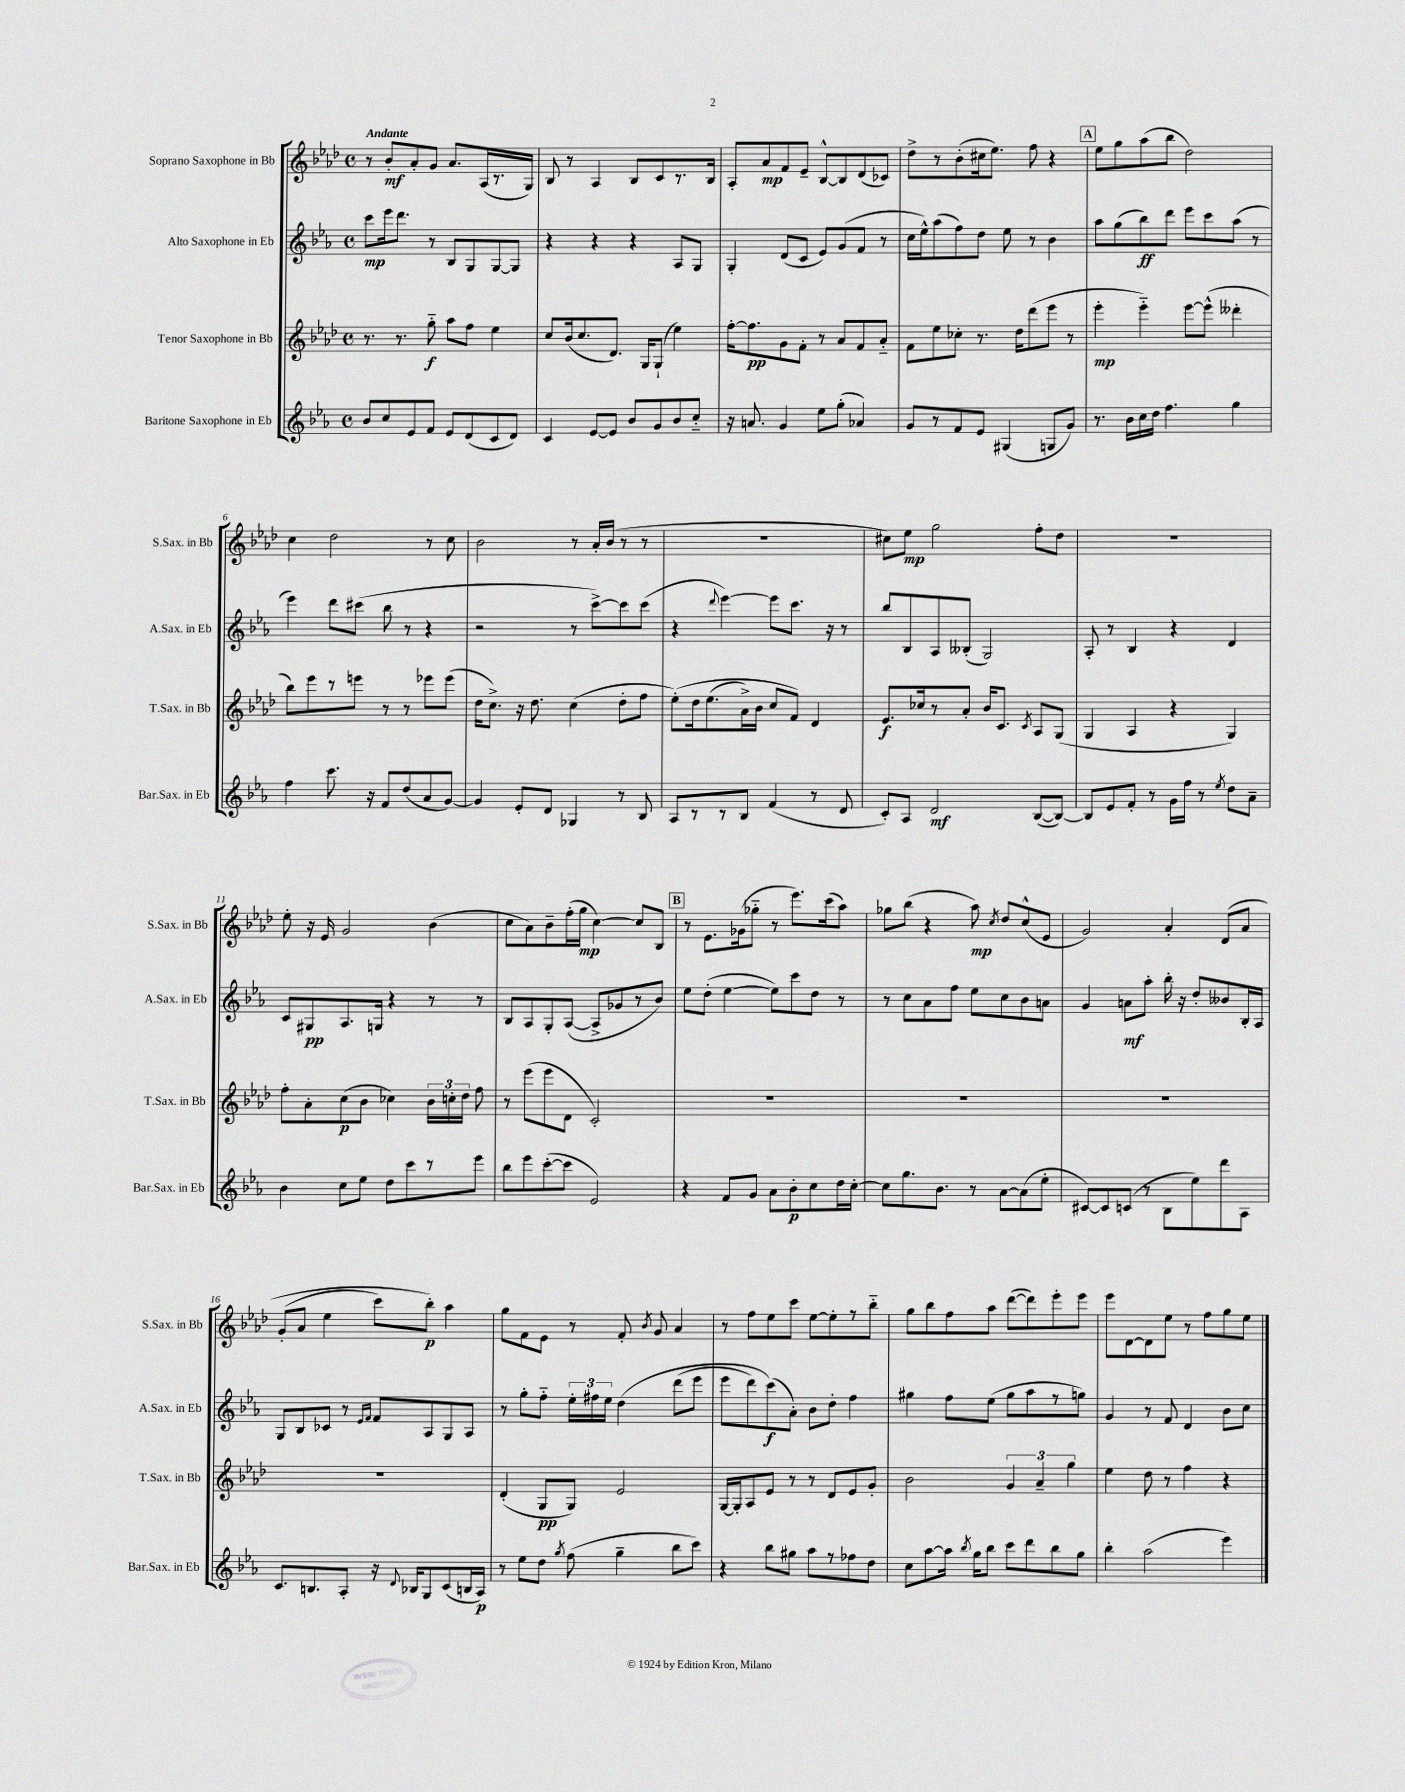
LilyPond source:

<<
\new StaffGroup <<
\new Staff = "s0" \with { instrumentName = "Soprano Saxophone in Bb" shortInstrumentName = "S.Sax. in Bb" } {
    \clef treble \key aes \major \defaultTimeSignature \time 4/4 \tempo "Andante"
    \autoBeamOff r8 bes'8[-.\mf aes'8-. g'8] aes'8.[ aes16( r8. g16]) |
    bes8 r8 aes4 bes8[ c'8 r8. bes16] |
    aes8[-. aes'8\mp f'8 ees'8]-- bes8[~-^ bes8 des'8( ces'8]) |
    des''8[-> r8 bes'8-.( cis''16 ees''8.]) f''8 r4 |
    \mark \markup { \box "A" } ees''8[ g''8 aes''8( bes''8] des''2) |
    c''4 des''2 r8 c''8 |
    bes'2 r8 aes'16[-. bes'16]( r8 r8 |
    R1 |
    cis''8[) ees''8]\mp g''2 f''8[-. des''8] |
    R1 |
    ees''8-. r16 ees'16 g'2 bes'4( |
    c''8[ aes'8) bes'8-- f''16-.( g''16]\mp c''4~) c''8[ bes8] |
    \mark \markup { \box "B" } r8 ees'8.[ ges'16( ges''8]-_ r8 ees'''8.[) c'''16( aes''8]) |
    ges''8[ bes''8]( r4 aes''8\mp) \acciaccatura { c''8 } des''8[ c''8-^( ees'8] |
    g'2) aes'4-. des'8[\( aes'8] |
    g'8[-.( aes'8] ees''4 c'''8[) bes''8]-.\p\) aes''4 |
    g''8[ f'8 ees'8] r8 f'8-. \acciaccatura { bes'8 } g'8 aes'4 |
    r8 f''8[ ees''8 c'''8] ees''8[~ ees''8-. r8 bes''8]-_ |
    g''8[ bes''8 f''8 aes''8] des'''8[~( des'''8) ees'''8-. ees'''8] |
    ees'''8[ des'8~ des'8 ees''8] r8 f''8[ g''8 ees''8] \bar "|." |
}
\new Staff = "s1" \with { instrumentName = "Alto Saxophone in Eb" shortInstrumentName = "A.Sax. in Eb" } {
    \clef treble \key ees \major \defaultTimeSignature \time 4/4
    \autoBeamOff c'''8[\mp ees'''16 d'''8.] r8 bes8[ g8 g8~ g8] |
    r4 r4 r4 aes8[ g8] |
    g4-. d'8[( c'8] ees'8[) g'8( f'8] r8 |
    c''16[ ees''16-^) aes''8( f''8) d''8] ees''8 r8 bes'4 |
    \mark \markup { \box "A" } aes''8[ g''8( bes''8\ff) d'''8] ees'''8[ c'''8 aes''8]( r8 |
    ees'''4) d'''8[ cis'''8]( bes''8 r8 r4 |
    r2 r8 c'''8[~->) c'''8 c'''8]( |
    r4 \appoggiatura { d'''8 } ees'''4~) ees'''8[ c'''8.] r16 r8 |
    bes''8[ bes8 aes8 beses8]-.( g2) |
    aes8-. r8 bes4 r4 d'4 |
    c'8[ gis8\pp aes8. g16] r4 r8 r8 |
    bes8[ aes8 g8-. aes8]~( aes8[-> ges'8 r8 bes'8]) |
    \mark \markup { \box "B" } ees''8[ d''8]-.( ees''4~ ees''8[) c'''8 d''8] r8 |
    r8 c''8[ aes'8 f''8] ees''8[ c''8 bes'8 a'8] |
    g'4 a'8[\mf aes''8]-. bes''16-. r16 d''8[-. beses'8 bes16-. aes16] |
    g8[ bes8 ces'8] r8 \grace { ees'16[ f'16] } f'8[ aes8 g8 aes8] |
    r8 g''8[-. f''8]-_ \tuplet 3/2 { ees''16[-. fis''16 ees''16] } d''4\( d'''8[( ees'''8] |
    ees'''8[ d'''8) c'''8\f(\) aes'8]-.) bes'8[ d''8]-. f''4 |
    gis''4 f''8[ ees''8]( gis''8[ aes''8 r8 g''8]) |
    g'4 r8 f'8 d'4 bes'8[ c''8] \bar "|." |
}
\new Staff = "s2" \with { instrumentName = "Tenor Saxophone in Bb" shortInstrumentName = "T.Sax. in Bb" } {
    \clef treble \key aes \major \defaultTimeSignature \time 4/4
    \autoBeamOff r8. r8. g''8-_\f aes''8[ f''8] ees''4 |
    c''8[ bes'16( c''8. des'8.]) g16[ g8]-!( ees''4) |
    f''16[~-. f''8.\pp g'8 f'8]-. r8 aes'8[ f'8 aes'8]-_ |
    f'8[ ees''8 ces''8]-. r8. des''16[ des'''8( ees'''8] r8 |
    \mark \markup { \box "A" } ees'''4-.\mp ees'''4-_) ees'''8[~ ees'''8]-^( deses'''4-. |
    bes''8[) ees'''8 r8 e'''8] r8 r8 ees'''8[ ees'''8]( |
    des''16[ c''8.]->) r16 des''8. c''4( des''8[-. f''8] |
    ees''8[-.)\( des''16 ees''8.( aes'16->) bes'16] c''8[ f'8]\) des'4 |
    ees'8.[\f ces''16 r8 aes'8]-. bes'16[ c'8.] \acciaccatura { c'8 } aes8[ g8]( |
    g4 aes4 r4 g4) |
    f''8[-. aes'8-. c''8\p( bes'8] ces''4) \tuplet 3/2 { bes'16[ c''16-. des''16] } f''8 |
    r8 ees'''8[( ees'''8 des'8] c'2-.) |
    \mark \markup { \box "B" } R1 |
    R1 |
    R1 |
    R1 |
    des'4-.( g8[\pp g8]) ees'2 |
    g16[~ g16-. aes8 ees'8] r8 r8 des'8[ ees'8 g'8]-. |
    bes'2 \tuplet 3/2 { g'4 aes'4-- g''4 } |
    ees''4 des''8 r8 f''4 r4 \bar "|." |
}
\new Staff = "s3" \with { instrumentName = "Baritone Saxophone in Eb" shortInstrumentName = "Bar.Sax. in Eb" } {
    \clef treble \key ees \major \defaultTimeSignature \time 4/4
    \autoBeamOff bes'8[ c''8 ees'8 f'8] ees'8[ d'8( c'8 d'8]) |
    c'4 ees'8[~ ees'8] bes'8[ g'8 bes'8 c''8]-_ |
    r16 a'8. g'4 ees''8[ g''8]-.( aes'4) |
    g'8[ r8 f'8 ees'8] gis4( g8[ g'8]) |
    \mark \markup { \box "A" } r8. bes'16[ c''16 d''16] f''4. g''4 |
    f''4 c'''8. r16 f'8[ d''8( aes'8 g'8]~) |
    g'4 ees'8[-. d'8] ges4 r8 bes8 |
    aes8[ r8 r8 bes8] f'4( r8 d'8 |
    c'8[-.) aes8] d'2\mf bes8[~( bes8]~) |
    bes8[ ees'8 f'8]-. r8 g'16[ f''16] r8 \acciaccatura { ees''8 } d''8[ aes'8]-- |
    bes'4 c''8[ ees''8] d''8[ c'''8 r8 ees'''8] |
    bes''8[ ees'''8 c'''8~-.( c'''8] ees'2) |
    \mark \markup { \box "B" } r4 f'8[ g'8] aes'8[ bes'8-.\p c''8 d''16 c''16]~-. |
    c''8[ g''8. bes'8.] r8 aes'8[~ aes'8( ees''8]-. |
    cis'8[~) cis'8 c'8]( r8 bes8[ ees''8) d'''8 aes8] |
    c'8.[ b8. aes8]-. r16 \appoggiatura { d'8 } bes16[ g8 c'8( b16 aes16]\p) |
    r8 ees''8[ d''8] \acciaccatura { g''8 } f''8( g''4-- bes''8[ c'''8]) |
    r4 bes''8[ gis''8] aes''8[ r8 fes''8 d''8] |
    c''8[ aes''8~ aes''16] \acciaccatura { bes''8 } g''16[ bes''8] c'''8[ d'''8 bes''8 g''8] |
    bes''4-. aes''2( ees'''4) \bar "|." |
}
>>
>>
